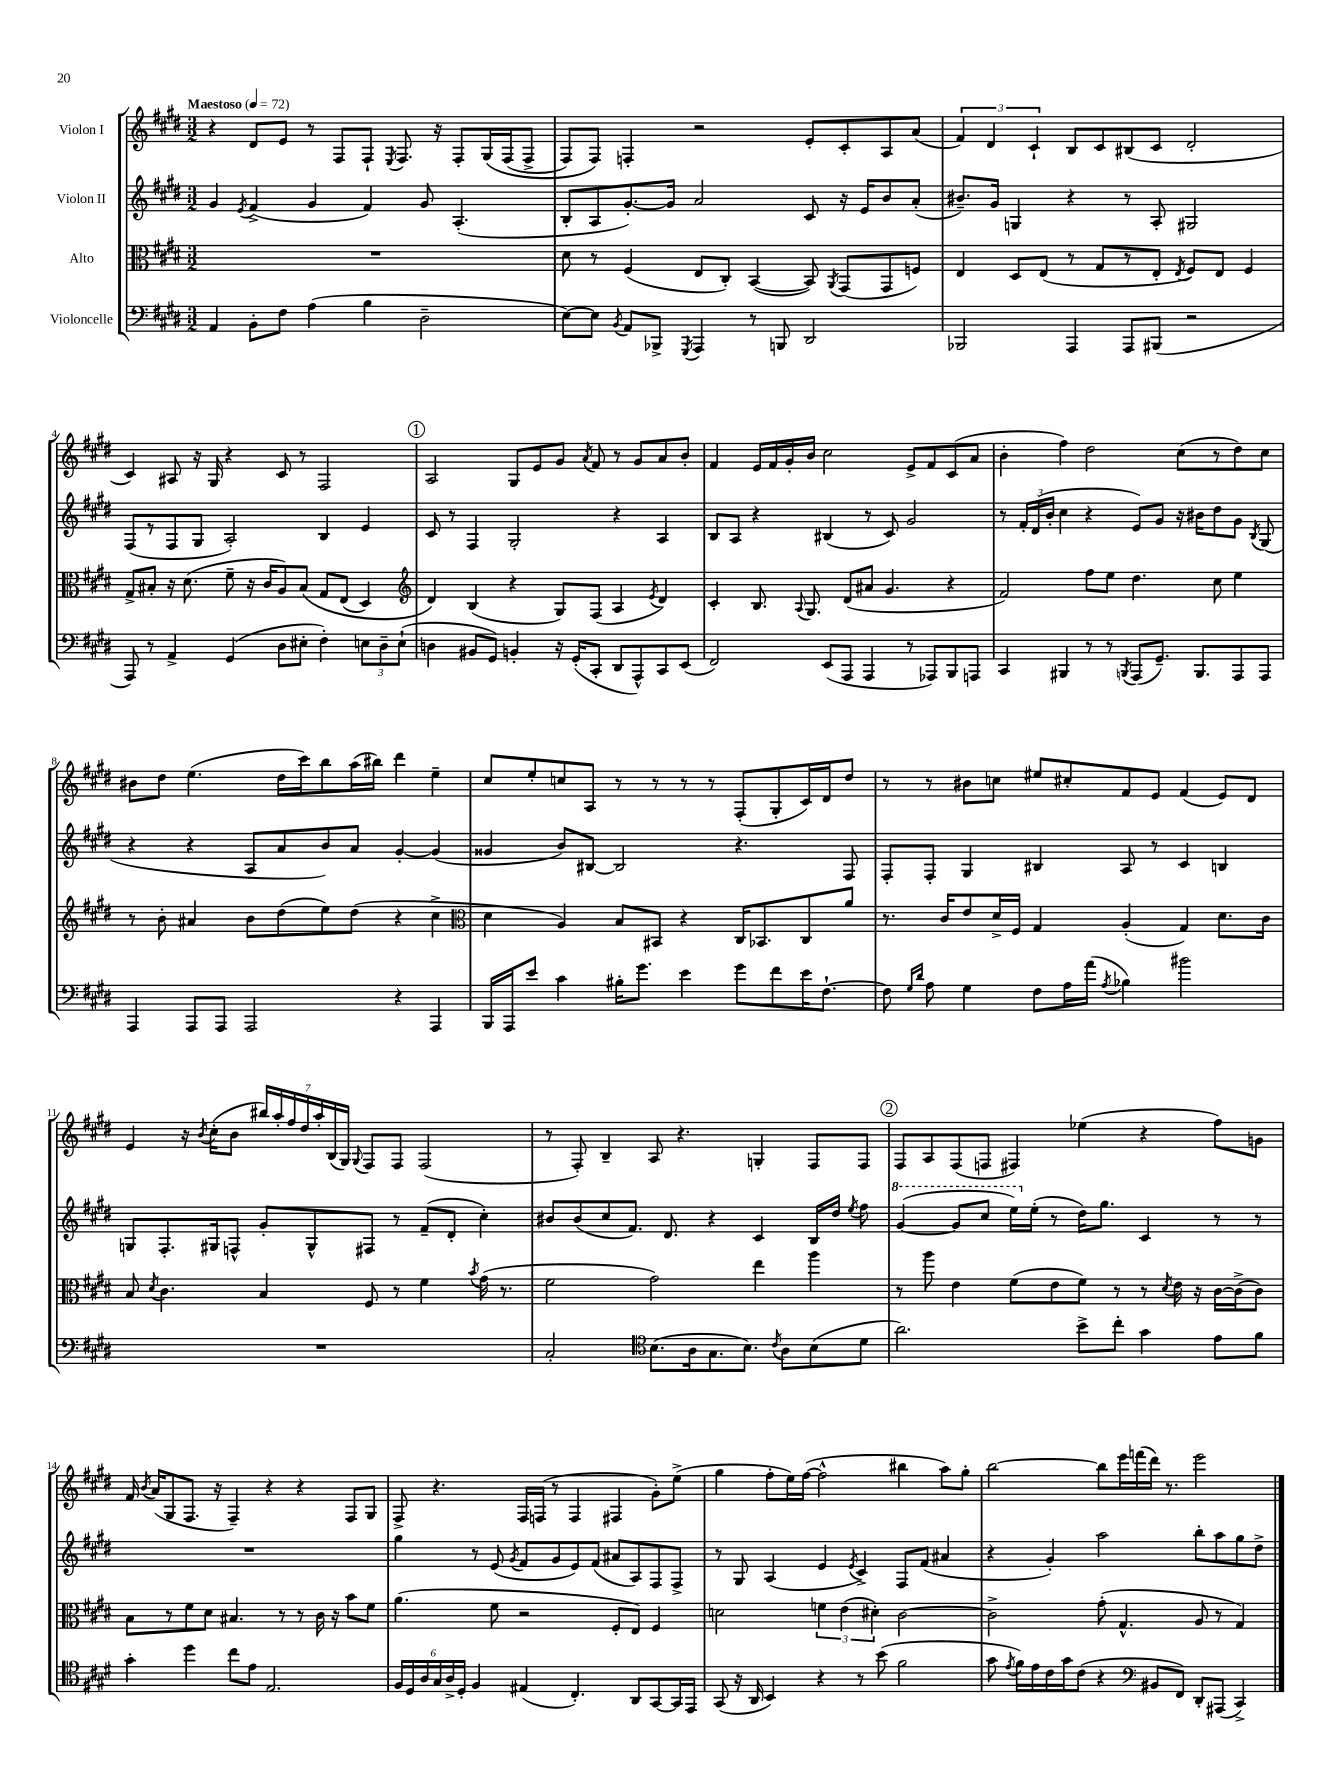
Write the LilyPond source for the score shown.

<<
\new StaffGroup <<
\new Staff = "s0" \with { instrumentName = "Violon I" } {
    \clef treble \key e \major \numericTimeSignature \time 3/2 \tempo "Maestoso" 4 = 72
    \autoBeamOff r4 dis'8[ e'8] r8 fis8[ fis8]-! \acciaccatura { e8 } fis8. r16 fis8[-. gis16\( fis16( fis8]-> |
    fis8[) fis8]\) f4-. r2 e'8[-. cis'8-. a8 a'8]( |
    \tuplet 3/2 { fis'4) dis'4 cis'4-! } b8[ cis'8 bis8( cis'8] dis'2-. |
    cis'4) ais8 r16 gis16 r4 cis'8 r8 fis2 |
    \mark \markup { \circle "1" } a2 gis8[ e'8 gis'8] \acciaccatura { a'8 } fis'8 r8 gis'8[ a'8 b'8]-. |
    fis'4 e'16[ fis'16 gis'16-. b'16] cis''2 e'8[-> fis'8 cis'8( a'8] |
    b'4-. fis''4) dis''2 cis''8[( r8 dis''8) cis''8] |
    bis'8[ dis''8] e''4.( dis''16[ cis'''16) b''8 a''16( bis''16]) dis'''4 e''4-- |
    cis''8[ e''8-. c''8 a8] r8 r8 r8 r8 fis8[-.( gis8-. cis'16) dis'16 dis''8] |
    r8 r8 bis'8[ c''8] eis''8[ cis''8-. fis'8 e'8] fis'4( e'8[) dis'8] |
    e'4 r16 \acciaccatura { b'8 } cis''16[-.( b'8] \tuplet 7/4 { bis''16[) a''16-. fis''16 dis''16 a''16-. b16( gis16]) } \appoggiatura { gis8 } fis8[ fis8] fis2( |
    r8 fis8-.) b4-- a8 r4. g4-. fis8[ fis8] |
    \mark \markup { \circle "2" } fis8[ a8 fis8( f8] fis4) ees''4( r4 fis''8[) g'8] |
    fis'16 \acciaccatura { b'8 } a'16[( gis8 fis8.] r16 fis4--) r4 r4 fis8[ gis8] |
    fis8-> r4. fis16[ f16]( r8 f4 fis4 gis'8[-.) e''8]->( |
    gis''4 fis''8[-. e''16) fis''16]~( fis''2-^ bis''4 a''8[) gis''8]-. |
    b''2~ b''8[ e'''16 f'''16( dis'''16]) r8. e'''2 \bar "|." |
}
\new Staff = "s1" \with { instrumentName = "Violon II" } {
    \clef treble \key e \major \numericTimeSignature \time 3/2
    \autoBeamOff gis'4 \acciaccatura { e'8 } fis'4->( gis'4 fis'4) gis'8 a4.-.( |
    b8[-. a8 gis'8.~-.) gis'16] a'2 cis'8 r16 e'16[ b'8 a'8]-.( |
    bis'8.[--) gis'16] g4 r4 r8 a8-. gis2 |
    fis8[( r8 fis8 gis8] a2-.) b4 e'4 |
    \mark \markup { \circle "1" } cis'8 r8 fis4 gis2-. r4 a4 |
    b8[ a8] r4 bis4( r8 cis'8) gis'2 |
    r8 \tuplet 3/2 { fis'16[-. dis'16( b'16]-. } cis''4 r4 e'8[) gis'8] r16 bis'16[ dis''8 gis'8] \acciaccatura { b8 } gis8( |
    r4 r4 a8[ a'8 b'8) a'8] gis'4~-. gis'4( |
    gisis'4 b'8[) bis8]~ bis2 r4. fis8 |
    fis8[-. fis8]-. gis4 bis4 a8 r8 cis'4 b4 |
    g8[ fis8.-. gis16 f8]-^ gis'8[-. gis8-^ fis8] r8 fis'8[--( dis'8]-. cis''4-.) |
    bis'8[ bis'8( cis''8 fis'8.]) dis'8. r4 cis'4 b16[ dis''16] \acciaccatura { e''8 } fis''8 |
    \mark \markup { \circle "2" } \ottava #1 gis''4~( gis''8[ cis'''8] e'''16[) \ottava #0 e''16]-.( r8 dis''16[) gis''8.] cis'4 r8 r8 |
    R1. |
    gis''4 r8 e'8( \acciaccatura { gis'8 } fis'8[ gis'8 e'8) fis'8]( ais'8[ a8) fis8 fis8]-> |
    r8 gis8 a4( e'4 \acciaccatura { e'8 } cis'4->) fis8[ fis'8]( ais'4 |
    r4 gis'4-.) a''2 b''8[-. a''8 gis''8 dis''8]-> \bar "|." |
}
\new Staff = "s2" \with { instrumentName = "Alto" } {
    \clef alto \key e \major \numericTimeSignature \time 3/2
    \autoBeamOff R1. |
    dis'8 r8 fis4( e8[ cis8]-.) b,4~( b,8) \acciaccatura { a,8 } gis,8[( gis,8 f8]) |
    e4 dis8[ e8]( r8 gis8[ r8 e8]-. \acciaccatura { e8 } fis8[) e8] fis4 |
    gis8[-> bis8]-. r16 dis'8.( fis'8-- r16 cis'16[ a8) bis8]\( gis8[ e8]( dis4) |
    \mark \markup { \circle "1" } \clef treble dis'4\) b4( r4 gis8[) fis8]( a4 \acciaccatura { e'8 } dis'4) |
    cis'4-. b8. \appoggiatura { a8 } gis8. dis'8[( ais'8] gis'4. r4 |
    fis'2) fis''8[ e''8] dis''4. cis''8 e''4 |
    r8 b'8-. ais'4 b'8[ dis''8( e''8) dis''8]( r4 cis''4-> |
    \clef alto dis'4 a4) b8[ bis,8] r4 cis16[ bes,8. cis8 a'8] |
    r8. cis'16[ e'8 dis'16-> fis16] gis4 a4-.( gis4) dis'8.[ cis'16] |
    b8 \acciaccatura { dis'8 } cis'4. b4 fis8 r8 fis'4 \acciaccatura { b'8 } gis'16( r8. |
    fis'2 gis'2) e''4 a''4 |
    \mark \markup { \circle "2" } r8 a''8 e'4 fis'8[( e'8 fis'8]) r8 r8 \acciaccatura { dis'8 } e'16 r16 cis'16[~ cis'16->( cis'8]) |
    b8[ r8 fis'8 dis'8] bis4. r8 r8 cis'16 r16 b'8[ fis'8] |
    a'4.( fis'8 r2 fis8[-. e8]) fis4 |
    d'2 \tuplet 3/2 { f'4 e'4( dis'4-.) } cis'2~ |
    cis'2-> gis'8-.( gis4.-^ a8 r8 gis4) \bar "|." |
}
\new Staff = "s3" \with { instrumentName = "Violoncelle" } {
    \clef bass \key e \major \numericTimeSignature \time 3/2
    \autoBeamOff a,4 b,8[-. fis8] a4( b4 dis2-- |
    e8[~) e8] \acciaccatura { b,8 } a,8[ bes,,8]-> \acciaccatura { gis,,8 } a,,4 r8 b,,8 dis,2 |
    bes,,2 a,,4 a,,8[ bis,,8]( r2 |
    a,,8) r8 a,4-> gis,4( dis8[ eis8]-. fis4-.) \tuplet 3/2 { e8[ dis8-- e8]-!( } |
    \mark \markup { \circle "1" } d4 bis,8[ gis,8]) b,4-. r16 gis,16[-.( cis,8]-. dis,8[ a,,8-^) cis,8 e,8]( |
    fis,2) e,8[( a,,8] a,,4 r8 aes,,8[) b,,8 a,,8] |
    cis,4 bis,,4 r8 r8 \acciaccatura { b,,8 } a,,8[( gis,8.]--) b,,8.[ a,,8 a,,8] |
    a,,4 a,,8[ a,,8] a,,2 r4 a,,4 |
    b,,16[ a,,16 e'8] cis'4 bis16[-. gis'8.] e'4 gis'8[ fis'8 e'16 fis8.]~-! |
    fis8 \grace { gis16[ dis'16] } a8 gis4 fis8[ a16 a'16]( \acciaccatura { a8 } bes4) bis'2 |
    R1. |
    cis2-. \clef tenor b8.[( a16 gis8. b8.]) \acciaccatura { cis'8 } a8[ b8( dis'8] |
    \mark \markup { \circle "2" } a'2.) b'8[-> cis''8]-. gis'4 e'8[ fis'8] |
    gis'4-. dis''4 cis''8[ e'8] e2. |
    \tuplet 6/4 { fis16[ dis16 a16 gis16 a16-> dis16]-. } fis4 eis4( cis4.-.) a,8[ gis,8~ gis,16 e,16] |
    gis,8( r16 a,16 b,4) r4 r8 b'8( fis'2 |
    gis'8 \acciaccatura { e'8 } fis'16[) e'16 cis'16 gis'16 cis'8]( r4 \clef bass bis,8[ fis,8]) dis,8[-. ais,,8]( cis,4->) \bar "|." |
}
>>
>>
